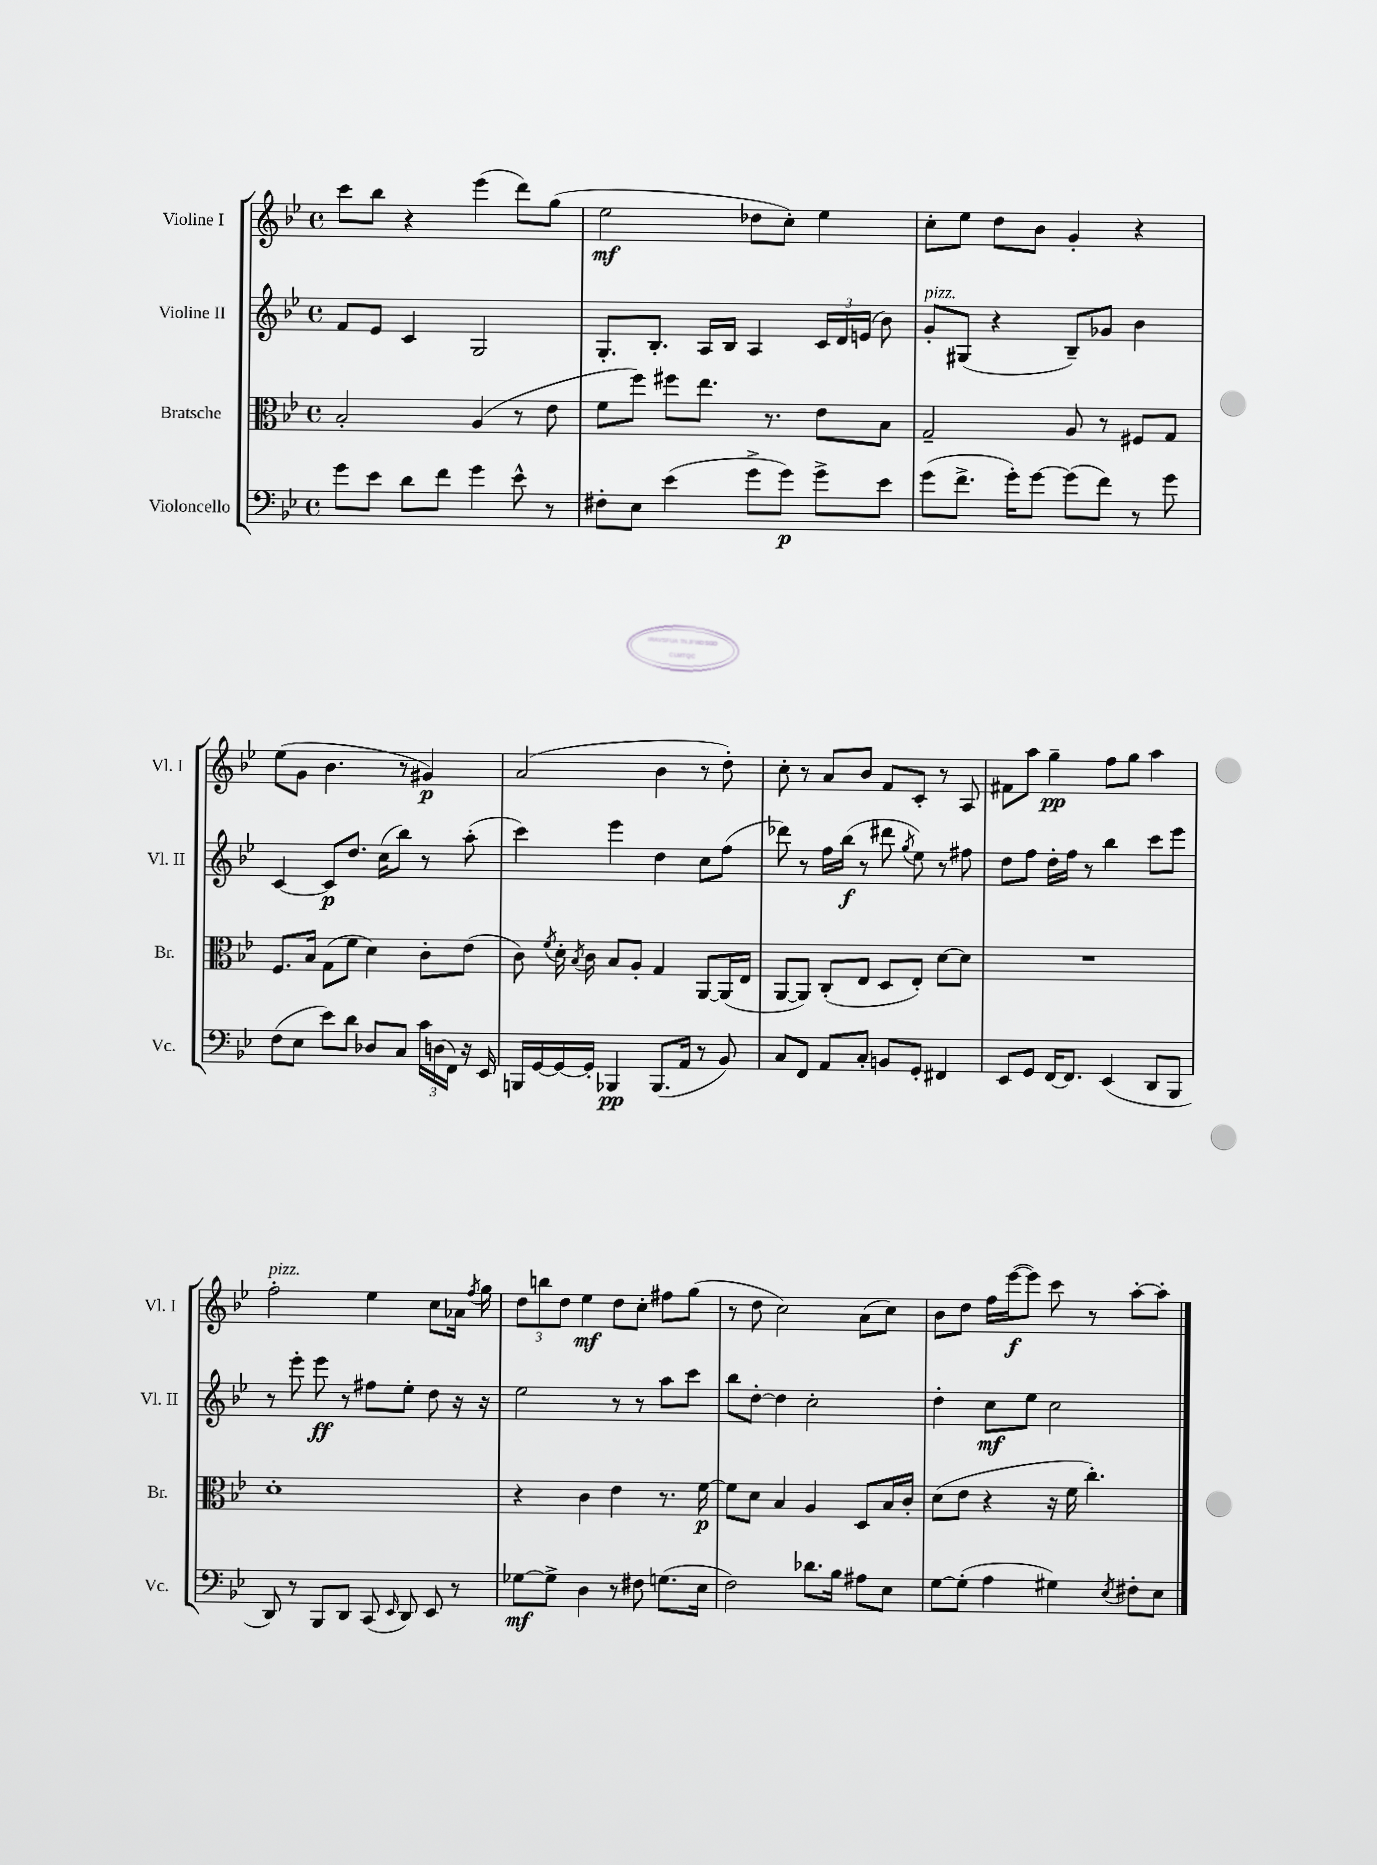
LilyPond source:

<<
\new StaffGroup <<
\new Staff = "s0" \with { instrumentName = "Violine I" shortInstrumentName = "Vl. I" } {
    \clef treble \key bes \major \defaultTimeSignature \time 4/4
    \autoBeamOff c'''8[ bes''8] r4 ees'''4( d'''8[) g''8]( |
    ees''2\mf des''8[ c''8]-.) ees''4 |
    c''8[-. ees''8] d''8[ bes'8] g'4-. r4 |
    ees''8[( g'8] bes'4. r8 gis'4\p) |
    a'2( bes'4 r8 d''8-.) |
    c''8-. r8 a'8[ bes'8] f'8[ c'8]-. r8 a8 |
    fis'8[ a''8] g''4--\pp f''8[ g''8] a''4 |
    f''2-.^\markup { \italic "pizz." } ees''4 c''8[ aes'16] \acciaccatura { f''8 } g''16 |
    \tuplet 3/2 { d''8[ b''8 d''8] } ees''4\mf d''8[ c''8]-. fis''8[ g''8]( |
    r8 d''8 c''2) a'8[( c''8]) |
    bes'8[ d''8] f''16[ ees'''16~\f( ees'''8]) c'''8 r8 a''8[~-. a''8]-. \bar "|." |
}
\new Staff = "s1" \with { instrumentName = "Violine II" shortInstrumentName = "Vl. II" } {
    \clef treble \key bes \major \defaultTimeSignature \time 4/4
    \autoBeamOff f'8[ ees'8] c'4 g2 |
    g8.[-. bes8.]-. a16[ bes16] a4 \tuplet 3/2 { c'16[ d'16 e'16]( } bes'8) |
    g'8[-.^\markup { \italic "pizz." } gis8]( r4 bes8[--) ges'8] bes'4 |
    c'4~ c'8[\p d''8.] c''16[( bes''8]) r8 a''8-.( |
    c'''4) ees'''4 d''4 c''8[ f''8]( |
    des'''8) r8 f''16[ bes''16]\f( r8 dis'''8 \acciaccatura { g''8 } ees''8) r8 fis''8 |
    d''8[ f''8] d''16[-. f''16] r8 bes''4 c'''8[ ees'''8] |
    r8 ees'''8-. ees'''8\ff r8 fis''8[ ees''8]-. d''8 r16 r16 |
    ees''2 r8 r8 a''8[ c'''8] |
    bes''8[ d''8]~-. d''4 c''2-. |
    d''4-. c''8[\mf ees''8] c''2 \bar "|." |
}
\new Staff = "s2" \with { instrumentName = "Bratsche" shortInstrumentName = "Br." } {
    \clef alto \key bes \major \defaultTimeSignature \time 4/4
    \autoBeamOff bes2-. a4( r8 ees'8 |
    f'8[ f''8]) fis''8[ ees''8.] r8. ees'8[ bes8] |
    g2-- a8 r8 fis8[ g8] |
    f8.[ bes16] g8[( f'8] d'4) c'8[-. ees'8]( |
    c'8) \acciaccatura { f'8 } d'16-. \acciaccatura { bes8 } c'16 bes8[ a8]-. g4 a,8[~ a,16( ees16] |
    a,8[~ a,8]) c8[-.( ees8] d8[ ees8]-.) d'8[~ d'8] |
    R1 |
    d'1-. |
    r4 c'4 ees'4 r8. f'16~\p |
    f'8[ d'8] bes4 a4 d8[ bes16 c'16]-. |
    d'8[( ees'8] r4 r16 f'16 c''4.-.) \bar "|." |
}
\new Staff = "s3" \with { instrumentName = "Violoncello" shortInstrumentName = "Vc." } {
    \clef bass \key bes \major \defaultTimeSignature \time 4/4
    \autoBeamOff g'8[ ees'8] d'8[ f'8] g'4 ees'8-^ r8 |
    fis8[-. ees8] ees'4( g'8[-> g'8]\p) g'8[-> ees'8] |
    g'8[( f'8.]-> g'16[-.) g'8]~ g'8[( f'8]) r8 g'8 |
    f8[( ees8] ees'8[) d'8] des8[ c8] \tuplet 3/2 { c'16[ d16( f,16]) } r16 ees,16 |
    b,,16[ g,16~ g,16~ g,16]-. bes,,4\pp bes,,8.[( a,16] r8 bes,8) |
    c8[ f,8] a,8[ c8]-. b,8[ g,8]-. fis,4 |
    ees,8[ g,8] f,16[~ f,8.] ees,4( d,8[ bes,,8] |
    d,8) r8 bes,,8[ d,8] c,8( \grace { ees,16 } d,8) ees,8 r8 |
    ges8[~\mf ges8]-> d4 r8 fis8 g8.[( ees16] |
    f2) des'8.[ bes16] ais8[ ees8] |
    g8[~ g8]-.( a4 gis4) \acciaccatura { ees8 } fis8[-. ees8] \bar "|." |
}
>>
>>
\layout { \context { \Score \remove "Bar_number_engraver" } }
